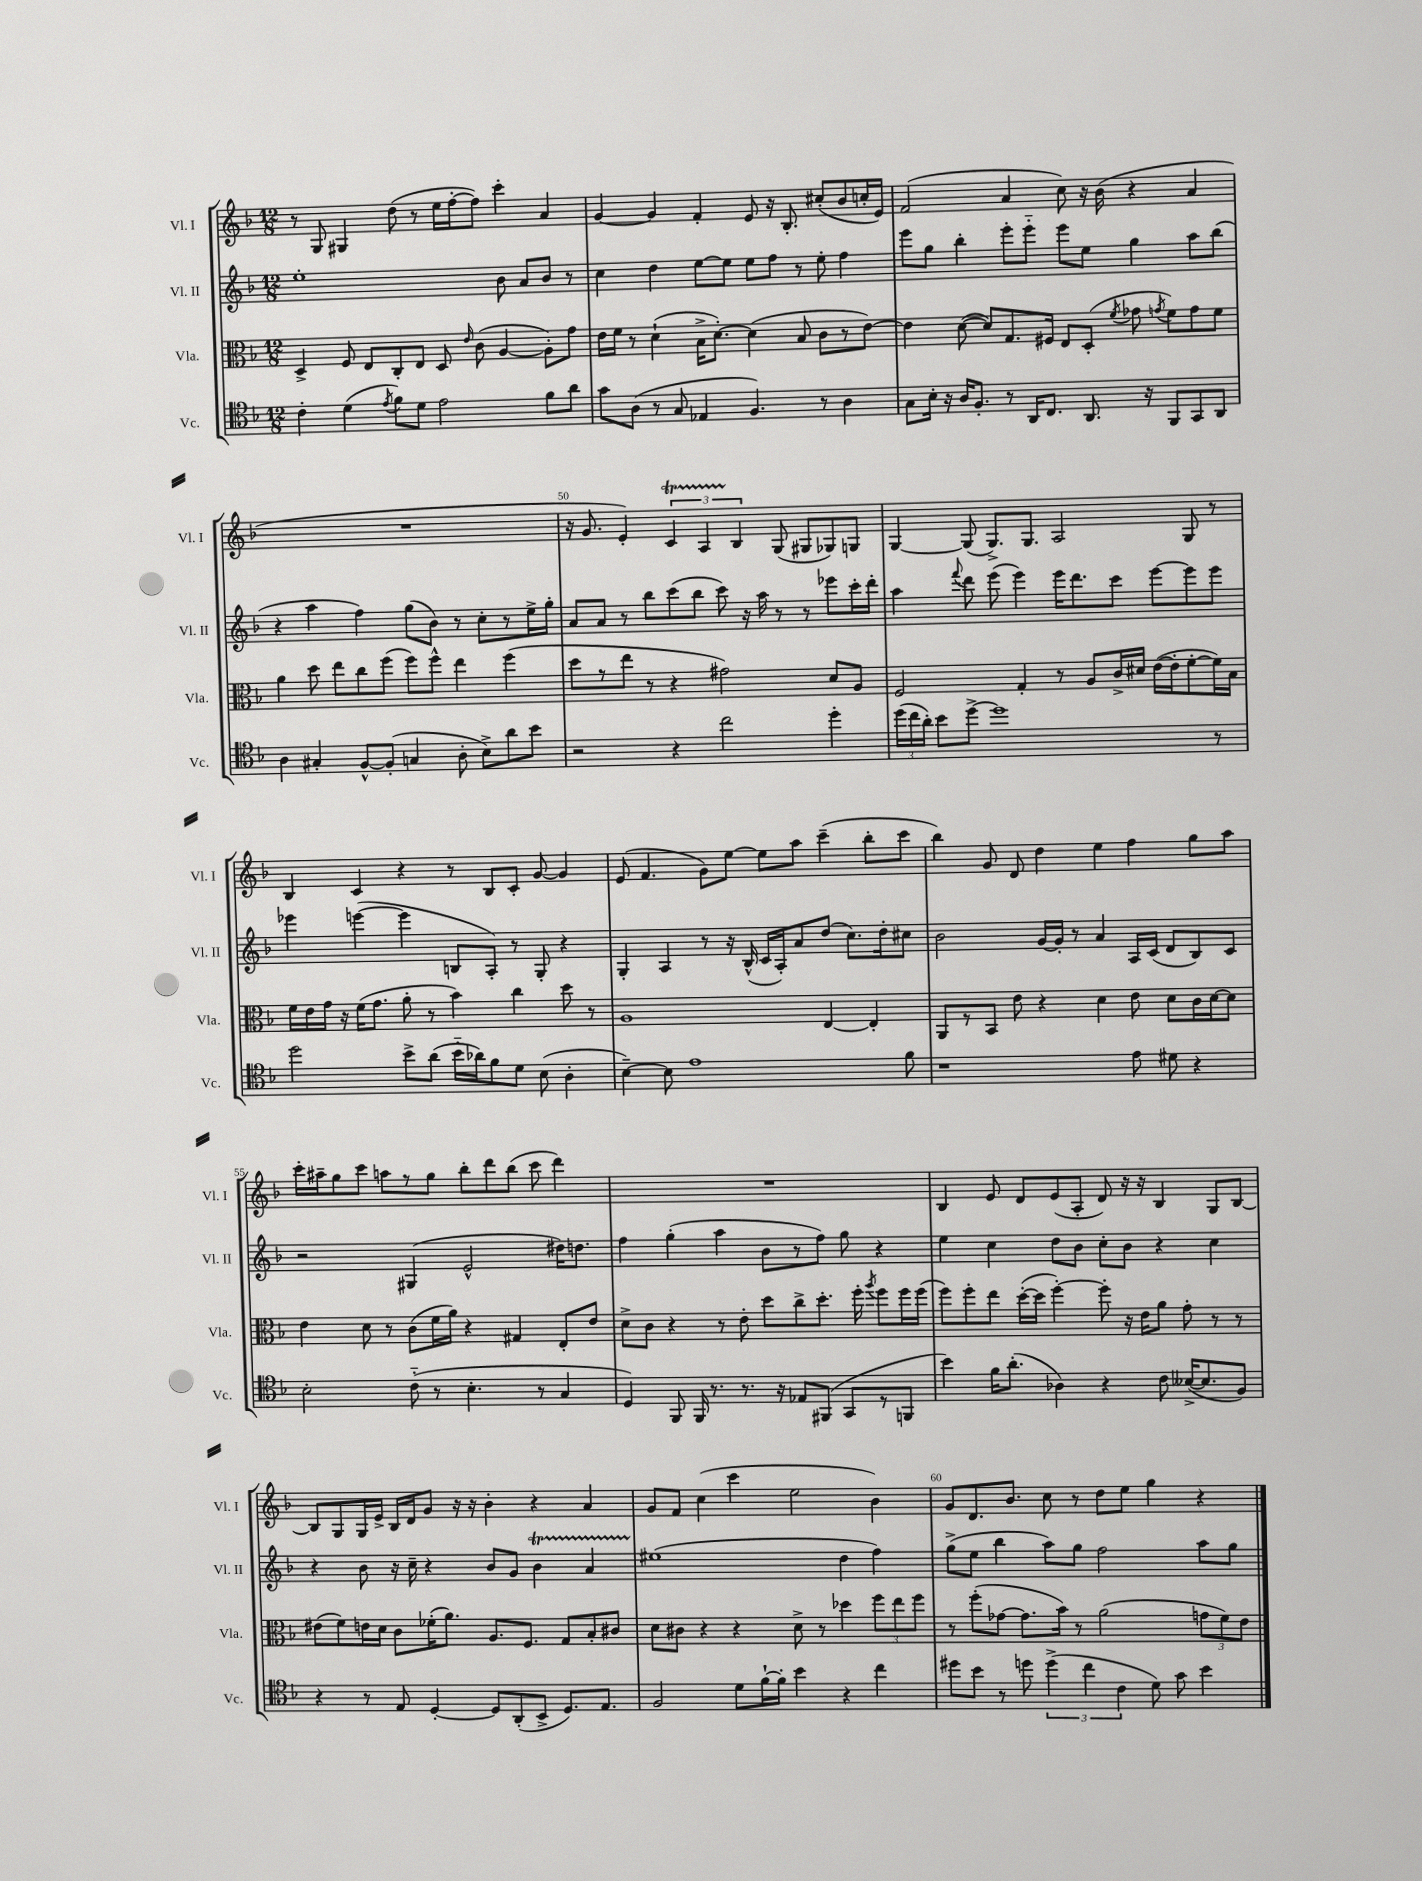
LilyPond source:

<<
\new StaffGroup <<
\new Staff = "s0" \with { instrumentName = "Vl. I" shortInstrumentName = "Vl. I" } {
    \clef treble \key f \major \numericTimeSignature \time 12/8
    \autoBeamOff r8 g8 gis4 d''8( r8 e''16[ f''16~-. f''8]) c'''4-. a'4 |
    g'4~ g'4 f'4-. e'8 r16 bes8.-. cis''8[-.( bes'8 c''16-. e'16]) |
    f'2( a'4 c''8) r16 bes'16( r4 a'4 |
    R1. |
    r16 g'8. e'4-.) \tuplet 3/2 { c'4\startTrillSpan a4 bes4\stopTrillSpan } g8( gis8[ ges8) g8] |
    g4~ g8( g8.[->) g8.] a2 g8 r8 |
    bes4 c'4 r4 r8 bes8[ c'8]-. g'8~ g'4 |
    e'8( f'4. g'8[) e''8]~ e''8[ a''8] c'''4--( bes''8[-. c'''8] |
    bes''4) g'8 d'8 d''4 e''4 f''4 g''8[ a''8] |
    c'''16[-. ais''16-- g''8 c'''8] a''8[ r8 g''8] bes''8[-. d'''8 bes''8]( c'''8 d'''4) |
    R1. |
    bes4 e'8 d'8[ e'8( a8]-. d'8) r16 r16 bes4 g8[ bes8]~ |
    bes8[ g8 g16 e'16]-> bes16[ d'16 g'8] r16 r16 bes'4-. r4 a'4 |
    g'8[ f'8] c''4( c'''4 e''2 bes'4) |
    g'8[ d'8. bes'8.] c''8 r8 d''8[ e''8] g''4 r4 \bar "|." |
}
\new Staff = "s1" \with { instrumentName = "Vl. II" shortInstrumentName = "Vl. II" } {
    \clef treble \key f \major \numericTimeSignature \time 12/8
    \autoBeamOff e''1-. bes'8 a'8[ bes'8] r8 |
    c''4 d''4 e''8[~ e''8] e''8[ f''8] r8 e''8-. f''4 |
    e'''8[ g''8] bes''4-. e'''8[-. e'''8]-_ e'''8[ e''8] g''4 a''8[ bes''8]( |
    r4 a''4 f''4) g''8[( bes'8]) r8 c''8[-. r8 e''16-> g''16]-. |
    a'8[ a'8] r8 bes''8[ c'''8( bes''8] c'''8) r16 a''16 r8 r8 ees'''8[ c'''16-. d'''16]-. |
    a''4 \appoggiatura { f'''8 } d'''8 e'''8( e'''4) e'''16[ d'''8. c'''8] e'''8[~ e'''8 e'''8] |
    ees'''4 e'''4~( e'''4 b8[ a8]-.) r8 g8-. r4 |
    g4-. a4 r8 r16 bes16-^( c'16[ a16-.) a'8 d''8]( c''8.[) d''16-. cis''8] |
    bes'2 g'16[~ g'16]-. r8 a'4 a16[ c'16]( d'8[ bes8) c'8] |
    r2 gis4( e'2-^ dis''16[) d''8.] |
    f''4 g''4-.( a''4 bes'8[ r8 f''8]) g''8 r4 |
    e''4 c''4 d''8[ bes'8] c''8[-. bes'8] r4 c''4 |
    r4 bes'8 r16 c''16-- r4 bes'8[ g'8] bes'4\startTrillSpan a'4 |
    eis''1\stopTrillSpan( d''4 f''4) |
    g''8[->( e''8] bes''4 a''8[) g''8] f''2 a''8[ g''8] \bar "|." |
}
\new Staff = "s2" \with { instrumentName = "Vla." shortInstrumentName = "Vla." } {
    \clef alto \key f \major \numericTimeSignature \time 12/8
    \autoBeamOff d4-> f8 e8[ c8-. e8] d8 \grace { e'16 } c'8( a4~ a8[-.) g'8] |
    e'16[ f'16] r8 d'4-!( bes16[-> d'8.]~-.) d'4( bes8 c'8[ r8 e'8]~) |
    e'4 d'8~( d'8[) g8. fis16] e8[ d8]-.( \acciaccatura { f'8 } ges'8 \acciaccatura { g'8 } f'8[) g'8 f'8] |
    a'4 d''8 e''8[ c''8 f''8]( f''8[) f''8]-^ e''4 f''4( |
    d''8[ r8 e''8] r8 r4 gis'2) d'8[ a8] |
    f2 g4-. r8 a8[ c'16-> dis'16] e'16[~( e'16-. f'8~-. f'16) bes16] |
    f'16[ e'16 g'16] r16 f'16[( g'8.] a'8-. r8 bes'4) c''4 d''8 r8 |
    a1 e4~ e4-. |
    a,8[ r8 bes,8] e'8 r4 d'4 e'8 d'8[ c'16 d'16~ d'8] |
    e'4 d'8 r8 c'8[( f'16 a'16]) r4 gis4 e8[-. e'8] |
    d'8[-> c'8] r4 r8 e'8-. d''8[ c''8-> d''8.]-. f''16-. \acciaccatura { a''8 } f''8[ f''16 f''16]( |
    f''8[) f''8-. e''8] d''16[~-.( d''16] f''4~-.) f''8-. r16 e'16[ a'8] g'8-. r8 r8 |
    eis'8[( f'8) e'16 d'16] c'8[ fes'16-.( a'8.]) a8.[ f8.] g8[ bes8-. cis'8] |
    d'8[ cis'8] r4 r4 d'8-> r8 des''4 \tuplet 3/2 { f''8[ e''8 f''8] } |
    r8 f''8[-.( ges'8]~ ges'8.[ bes'16]) r8 a'2( \tuplet 3/2 { g'8[ f'8) e'8] } \bar "|." |
}
\new Staff = "s3" \with { instrumentName = "Vc." shortInstrumentName = "Vc." } {
    \clef tenor \key f \major \numericTimeSignature \time 12/8
    \autoBeamOff c'4-. d'4( \acciaccatura { e'8 } f'8[) d'8] e'2 f'8[ a'8] |
    g'8[ a8]( r8 g8 ees4 f4.) r8 a4 |
    g8[ bes16]-. r16 a16[ f8.]-. r8 a,16[ c8.] a,8. r16 f,8[ g,8 a,8] |
    a4 gis4-. f8[~-^ f8]-.( g4 a8-. bes8[->) a'8 bes'8] |
    r2 r4 c''2 d''4-. |
    \tuplet 3/2 { d''16[( c''16 a'16]-.) } bes'8[ d''8]~-> d''1 r8 |
    d''2 bes'8[-> a'8]( bes'16[-_ aes'16) f'8 d'8] bes8( a4-. |
    bes4~--) bes8 e'1 f'8 |
    r1 e'8 dis'8 r4 |
    bes2-. c'8-_( r8 bes4.-. r8 g4 |
    d4) f,8 f,16 r8. r8. r16 ees8[ fis,8]( g,8[ r8 f,8] |
    bes'4) f'16[ a'8.]-.( aes4) r4 c'8 beses16[~->( beses8. f8]) |
    r4 r8 e8 d4~-. d8[ a,8-.( bes,8]-> d8.[) e8.] |
    f2 d'8[ f'16~-! f'16]-. bes'4 r4 c''4 |
    dis''8[ bes'8] r8 d''8 \tuplet 3/2 { d''4->( c''4 c'4 } d'8) g'8 bes'4 \bar "|." |
}
>>
>>
\layout { \context { \Score currentBarNumber = #46 \override BarNumber.break-visibility = ##(#f #t #t) barNumberVisibility = #(every-nth-bar-number-visible 5) } }
